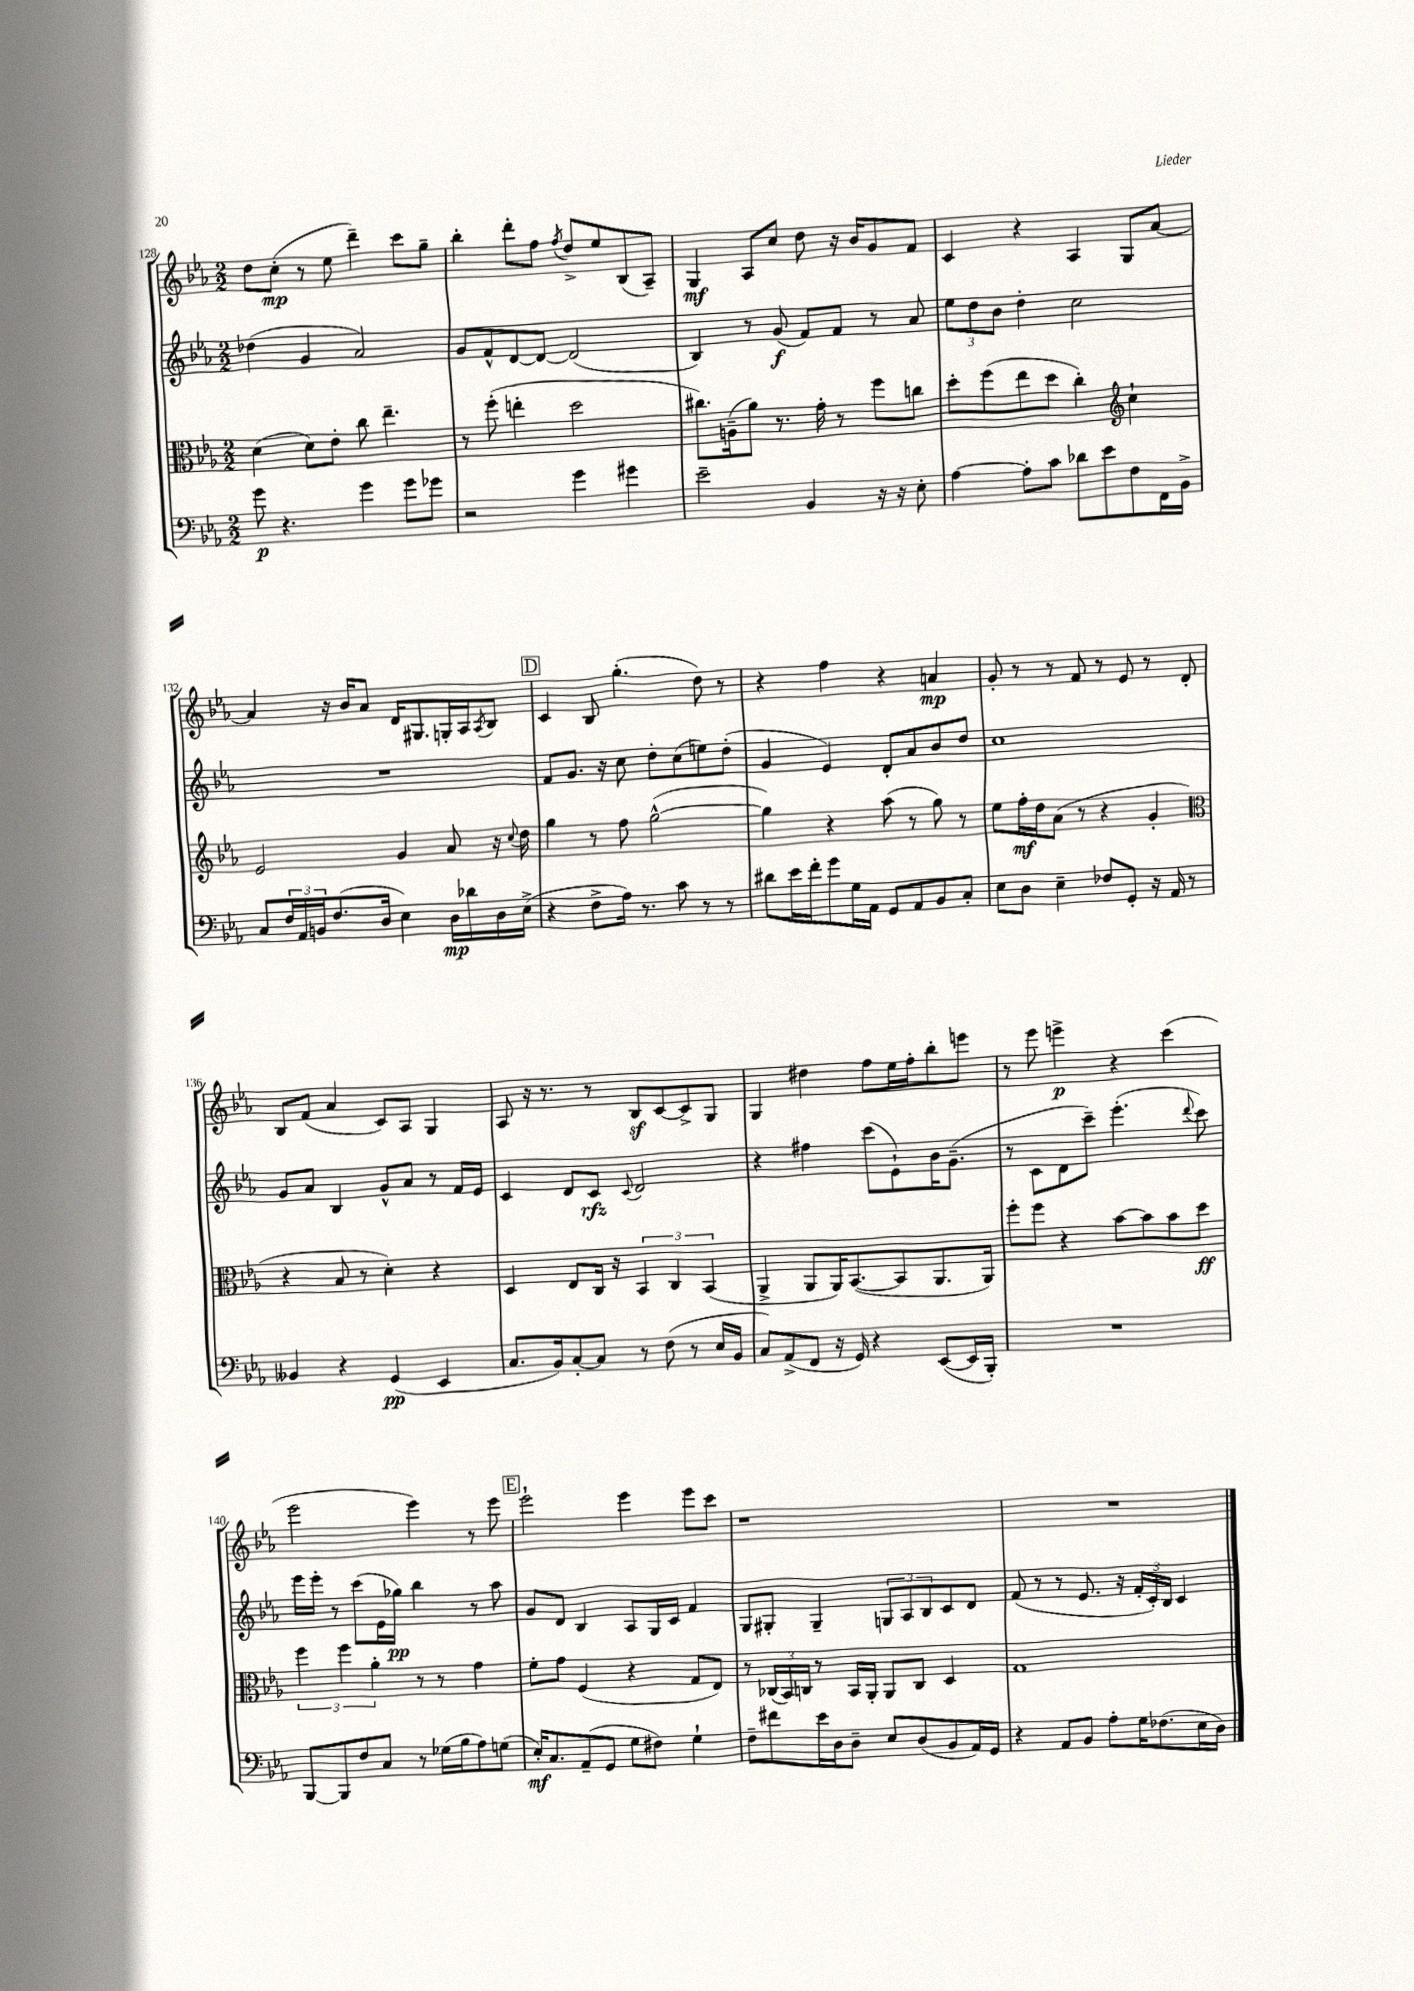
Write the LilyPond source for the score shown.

<<
\new StaffGroup <<
\new Staff = "s0" {
    \clef treble \key ees \major \numericTimeSignature \time 2/2
    d''8 c''8-.\mp( r8 ees''8 d'''4--) c'''8 g''8-- |
    bes''4-. d'''8-. f''8 \acciaccatura { f''8 } d''8-> ees''8 bes8( aes8--) |
    g4\mf aes8 c''8 d''8 r16 bes'16 g'8 f'8 |
    c'4 r4 aes4 g8 aes'8~ |
    aes'4 r16 bes'16 aes'8 d'16 gis8. g16-. aes16 \acciaccatura { aes8 } bes8 |
    \mark \markup { \box "D" } c'4 bes8 g''4.-.( d''8) r8 |
    r4 f''4 r4 a'4\mp |
    g'8-. r8 r8 f'8 r8 ees'8 r8 d'8-. |
    bes8 f'8( aes'4 c'8) aes8 g4 |
    aes8 r16 r8. r8 bes8\sf c'8~ c'8-> g8 |
    g4 dis''4 f''8 ees''16 f''16-. bes''8-. e'''8 |
    r8 ees'''8 e'''4->\p r4 c'''4( |
    ees'''2 ees'''4) r8 ees'''8 |
    \mark \markup { \box "E" } ees'''2-! ees'''4 ees'''8 c'''8 |
    r1 |
    R1 \bar "|." |
}
\new Staff = "s1" {
    \clef treble \key ees \major \numericTimeSignature \time 2/2
    des''4( g'4 aes'2) |
    g'8 f'8-^ d'8~ d'8~ d'2( |
    bes4) r8 g'8\f( f'8) f'8 r8 aes'8 |
    \tuplet 3/2 { ees''8 d''8 bes'8 } d''4-. c''2 |
    R1 |
    \mark \markup { \box "D" } f'8 g'8. r16 c''8 d''8-. c''8( e''8) d''8-.( |
    g'4 ees'4) d'8-. aes'8 bes'8 d''8 |
    c''1 |
    g'8 aes'8 bes4 g'8-^ aes'8 r8 f'16 ees'16 |
    c'4 d'8 c'8\rfz \appoggiatura { c'8 } d'2 |
    r4 fis''4 c'''8( ees'8-!) bes'16 g'8.--( |
    r8 c'8 d'8 c'''8--) ees'''4.-.( \appoggiatura { d'''8 } c'''8) |
    ees'''16 ees'''16-. r8 c'''8( ees'16 ges''16\pp) bes''4 r8 aes''8 |
    \mark \markup { \box "E" } g'8 d'8 bes4 aes8 g16 c'16 f'4 |
    g8 gis8-. gis4-- \tuplet 3/2 { g8 aes8 bes8 } c'8 d'8 |
    f'8( r8 r8 ees'8. r16 \tuplet 3/2 { f'16-. c'16-.) bes16 } c'4 \bar "|." |
}
\new Staff = "s2" {
    \clef alto \key ees \major \numericTimeSignature \time 2/2
    d'4( d'8) ees'8-. c''8 ees''4.-- |
    r8 f''8-.( e''4-. d''2 |
    cis''8.) a16--( aes'8) r8. g'16-. r8 f''8 c''8 |
    d''8-. f''8( ees''8 d''8 c''4-.) \clef treble c''4-! |
    ees'2 g'4 aes'8 r16 \appoggiatura { c''8 } d''16 |
    \mark \markup { \box "D" } g''4 r8 f''8 g''2~-^( |
    g''4) r4 aes''8( r8 g''8) r8 |
    ees''8 f''16-.\mf d''16 aes'8( r8 r4 g'4-. |
    \clef alto r4 bes8 r8 d'4-.) r4 |
    d4 ees8 c16 r16 \tuplet 3/2 { bes,4 c4 bes,4( } |
    aes,4-> aes,8 aes,16) bes,8.~( bes,8 aes,8. aes,16) |
    f''8-. f''8 r4 bes'8~ bes'8 bes'8 d''8\ff |
    \tuplet 3/2 { f''4 f''4 aes'4-. } r8 r8 g'4 |
    \mark \markup { \box "E" } f'8-. g'8 f4( r4 g8 ees8) |
    r8 \tuplet 3/2 { ces16( bes,16) c16 } r8 bes,16 aes,16-. aes,8 c8 d4 |
    g1 \bar "|." |
}
\new Staff = "s3" {
    \clef bass \key ees \major \numericTimeSignature \time 2/2
    g'8\p r4. g'4 g'8 ges'8 |
    r2 g'4 gis'4 |
    ees'2-- bes,4 r16 r16 ees8-. |
    aes4~ aes8-. c'8 des'8 ees'8 f8 f,16 bes,16-> |
    c8 \tuplet 3/2 { f16 aes,16 b,16 } f8.( d16 ees4) d16\mp des'16 d16 ees16->( |
    \mark \markup { \box "D" } r4 f8-> aes16) r8. c'8 r8 r8 |
    dis'8 ees'16 f'16-. g'8 g16 aes,16 g,8 aes,8 bes,8 c8-. |
    ees8 d8 ees4-- fes8 g,8-. r16 aes,16 r8 |
    beses,4 r4 g,4\pp( ees,4 |
    c8. bes,16) c8~-. c8 r8 f8( r8 ees16 bes,16 |
    c8) aes,8->( f,8 r16 g,16) r4 ees,8~( ees,16 bes,,16-.) |
    R1 |
    bes,,8~ bes,,8 f8 c8 r8 ges16( bes16 aes8) g8( |
    \mark \markup { \box "E" } ees16-.\mf) c8. aes,8--( g,8 g8 fis8) g4-! |
    f8-- fis'8 ees'16 d16 d8-- ees8 d8( bes,8 aes,16) g,16 |
    r4 aes,8 bes,8 aes8-. g16 fes8.( ees16 d16) \bar "|." |
}
>>
>>
\layout { \context { \Score currentBarNumber = #128 } }
